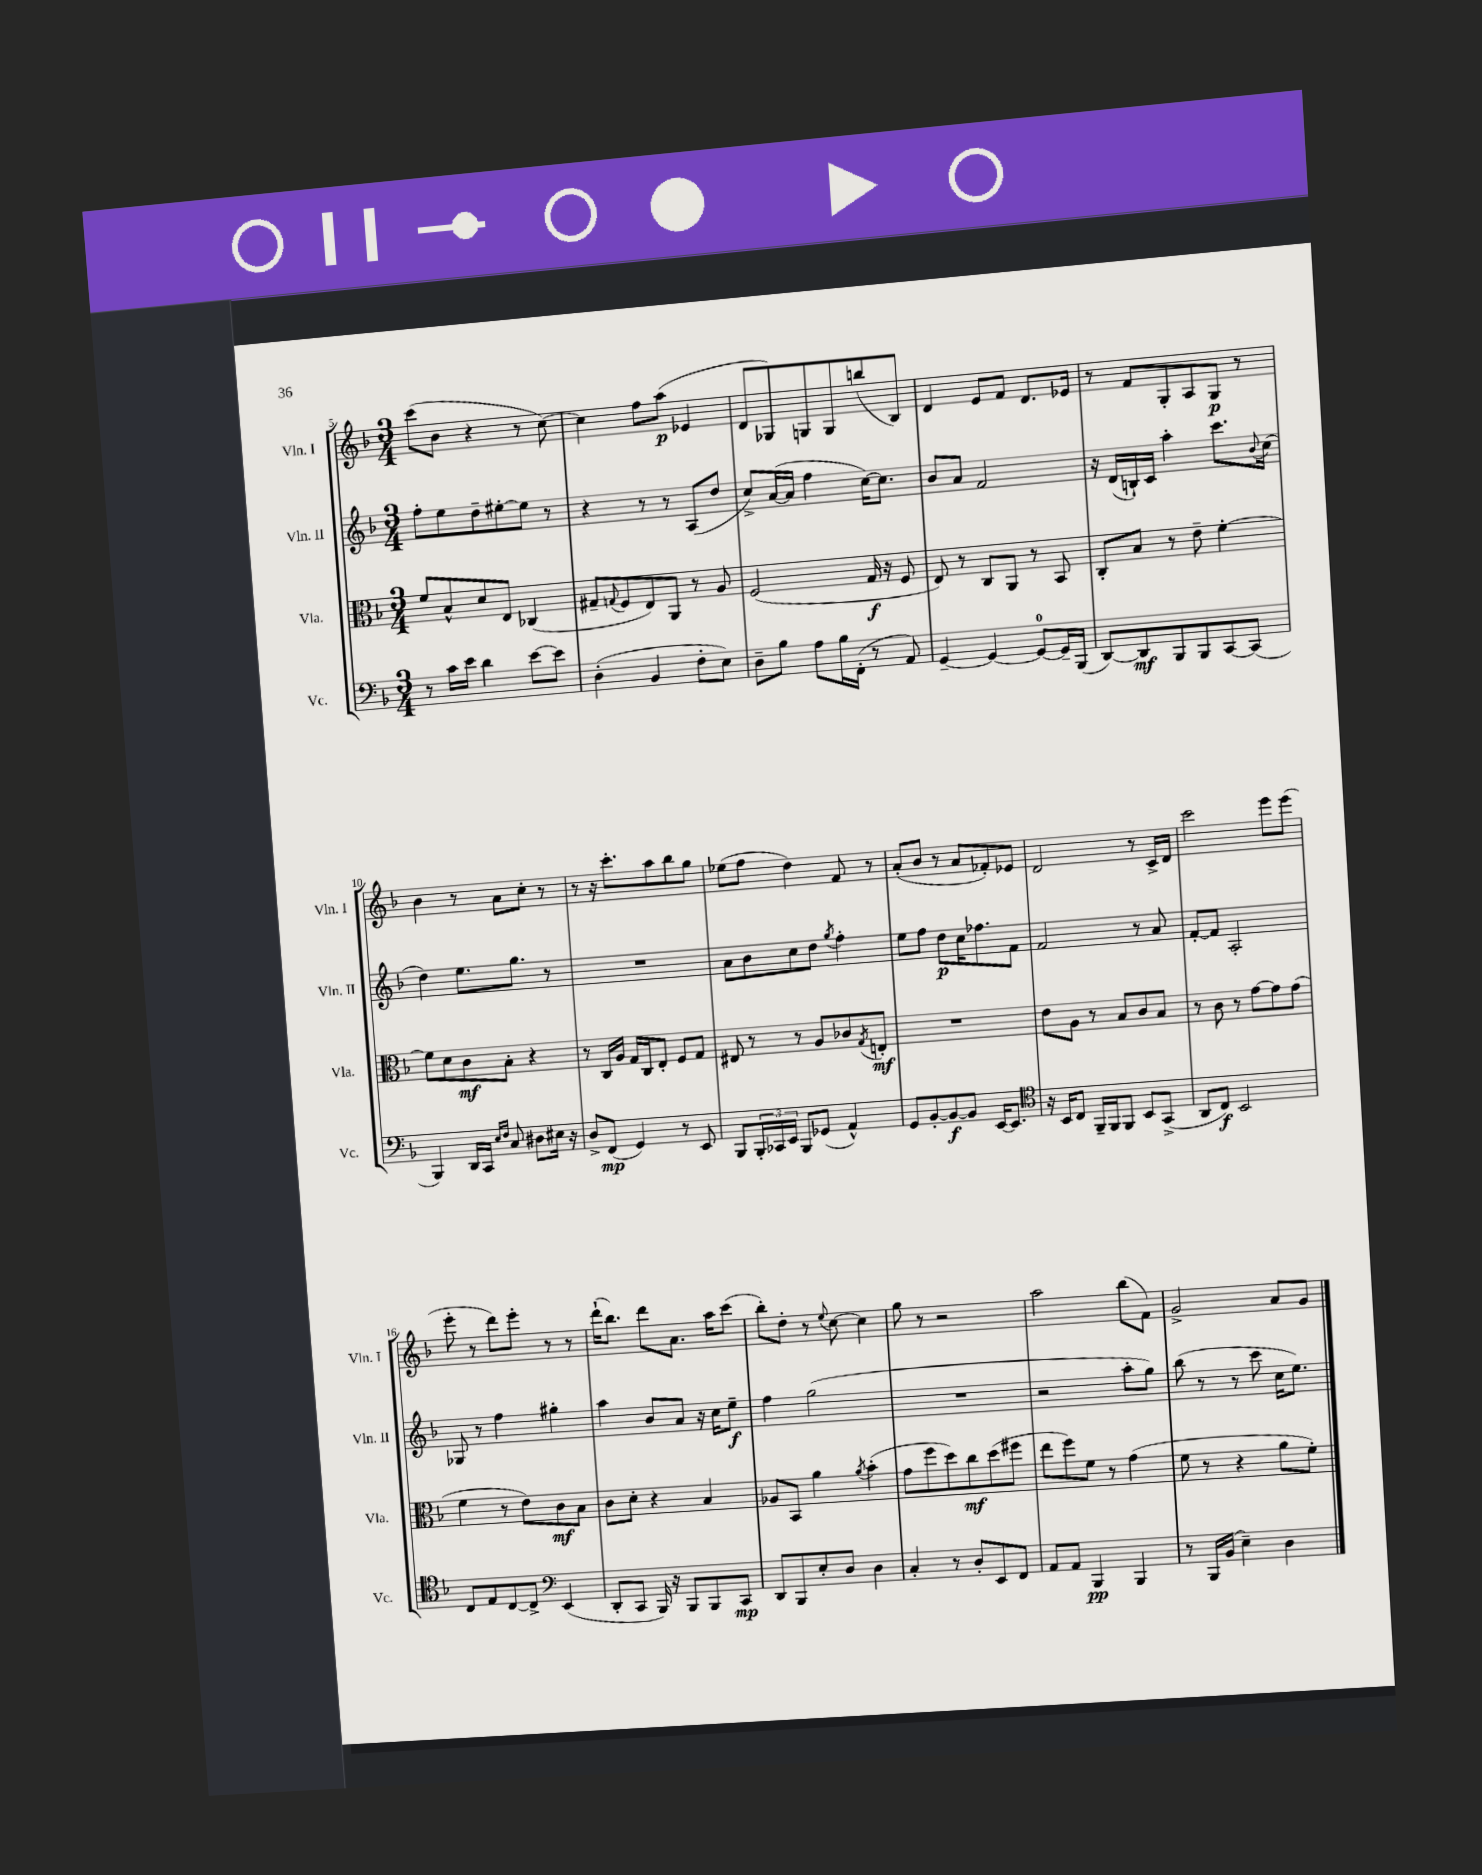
<<
\new StaffGroup <<
\new Staff = "s0" \with { instrumentName = "Vln. I" shortInstrumentName = "Vln. I" } {
    \clef treble \key f \major \numericTimeSignature \time 3/4
    c'''8( bes'8 r4 r8 c''8~) |
    c''4 f''8 a''8\p( ees'4 |
    d'8 ges8) g8 g8 b''8( bes8) |
    d'4 e'8 f'8 d'8. ees'16 |
    r8 f'8 g8-. a8 g8\p r8 |
    bes'4 r8 a'8 c''8-. r8 |
    r8 r16 c'''8.-. a''8 bes''8 g''8 |
    ees''8( f''8 d''4) f'8 r8 |
    a'8-.( bes'8 r8 a'8 fes'8-.) ees'8 |
    d'2 r8 c'16-> d'16 |
    c'''2 e'''8 e'''8( |
    e'''8-. r8 d'''8) e'''8-. r8 r8 |
    d'''16-!( bes''8.) d'''8 a'8. a''16 c'''8( |
    bes''8-.) d''8-. r8 \appoggiatura { e''8 } c''8~ c''4 |
    g''8 r8 r2 |
    a''2 bes''8( f'8) |
    g'2-> a'8 g'8 \bar "|." |
}
\new Staff = "s1" \with { instrumentName = "Vln. II" shortInstrumentName = "Vln. II" } {
    \clef treble \key f \major \numericTimeSignature \time 3/4
    f''8-. e''8 d''8-- eis''8~-. eis''8 r8 |
    r4 r8 r8 a8( d''8 |
    c''8->) a'16~( a'16 f''4 c''16~) c''8. |
    bes'8 a'8 f'2 |
    r16 d'16( b16-!) c'16 a''4-. c'''8. \appoggiatura { bes'8 } c''16( |
    d''4) e''8. g''8. r8 |
    R2. |
    a'8 bes'8 c''8 d''8 \acciaccatura { g''8 } f''4-. |
    e''8 f''8 d''8\p c''16 fes''8. f'8 |
    f'2 r8 a'8 |
    f'8~-. f'8 a2-. |
    ges8 r8 f''4 gis''4-. |
    a''4 bes'8 a'8 r16 c''16 e''8--\f |
    f''4 g''2( |
    R2. |
    r2 a''8-. g''8) |
    bes''8( r8 r8 c'''8 c''16 e''8.) \bar "|." |
}
\new Staff = "s2" \with { instrumentName = "Vla." shortInstrumentName = "Vla." } {
    \clef alto \key f \major \numericTimeSignature \time 3/4
    f'8 bes8-^ d'8 e8 ces4( |
    gis8-- \appoggiatura { g8 } f8 e8) a,8 r8 a8 |
    f2( g16\f r16 f8 |
    e8) r8 c8 a,8 r8 bes,8 |
    c8-. bes8 r8 e'8-- f'4~-. |
    f'8 d'8 c'8\mf bes8-. r4 |
    r8 c16 a16 g16 c16 e8-. f8 g8 |
    eis8 r8 r8 a8 ces'8 \acciaccatura { g8 } e8-.\mf |
    R2. |
    e'8 a8 r8 bes8 c'8 bes8 |
    r8 c'8 r8 g'8~ g'8 g'8( |
    f'4 r8 e'8) c'8\mf bes8 |
    c'8 d'8-. r4 bes4 |
    aes8 bes,8 a'4 \acciaccatura { a'8 } bes'4-.( |
    g'8 f''8 d''8) c''8\mf d''8( fis''8 |
    e''8 f''8) f'8 r8 g'4( |
    f'8 r8 r4 a'8 f'8-.) \bar "|." |
}
\new Staff = "s3" \with { instrumentName = "Vc." shortInstrumentName = "Vc." } {
    \clef bass \key f \major \numericTimeSignature \time 3/4
    r8 c'16 e'16 d'4 e'8~ e'8 |
    d4-.( bes,4 f8-. e8) |
    d8-- bes8 a8 bes16 f,16-.( r8 a,8) |
    g,4~-- g,4~ g,8-0~ g,16-- bes,,16( |
    d,8~) d,8\mf bes,,8 bes,,8 c,8~ c,8( |
    bes,,4) d,16 c,16 \grace { e16 f16 } c8 dis8 eis16 r16 |
    d8-> f,8\mp( g,4) r8 e,8 |
    bes,,8 \tuplet 3/2 { bes,,16-. ces,16 e,16 } bes,,8 ges,8( a,4-^) |
    g,8 bes,8~-. bes,8~\f bes,8 e,16~ e,8. |
    \clef tenor r16 bes,16 c8 f,16-- f,16 f,8 bes,8 g,8->( |
    a,8 c8\f) bes,2 |
    c8 e8 c8~ c8-> \clef bass e,4( |
    d,8-. c,8 bes,,16) r16 bes,,8 bes,,8 c,8\mp |
    d,8 bes,,8 e8-. d8 d4 |
    c4-. r8 d8-. e,8 f,8 |
    a,8 a,8 bes,,4\pp bes,,4 |
    r8 bes,,16 bes,16( e4--) d4 \bar "|." |
}
>>
>>
\layout { \context { \Score currentBarNumber = #5 } }
